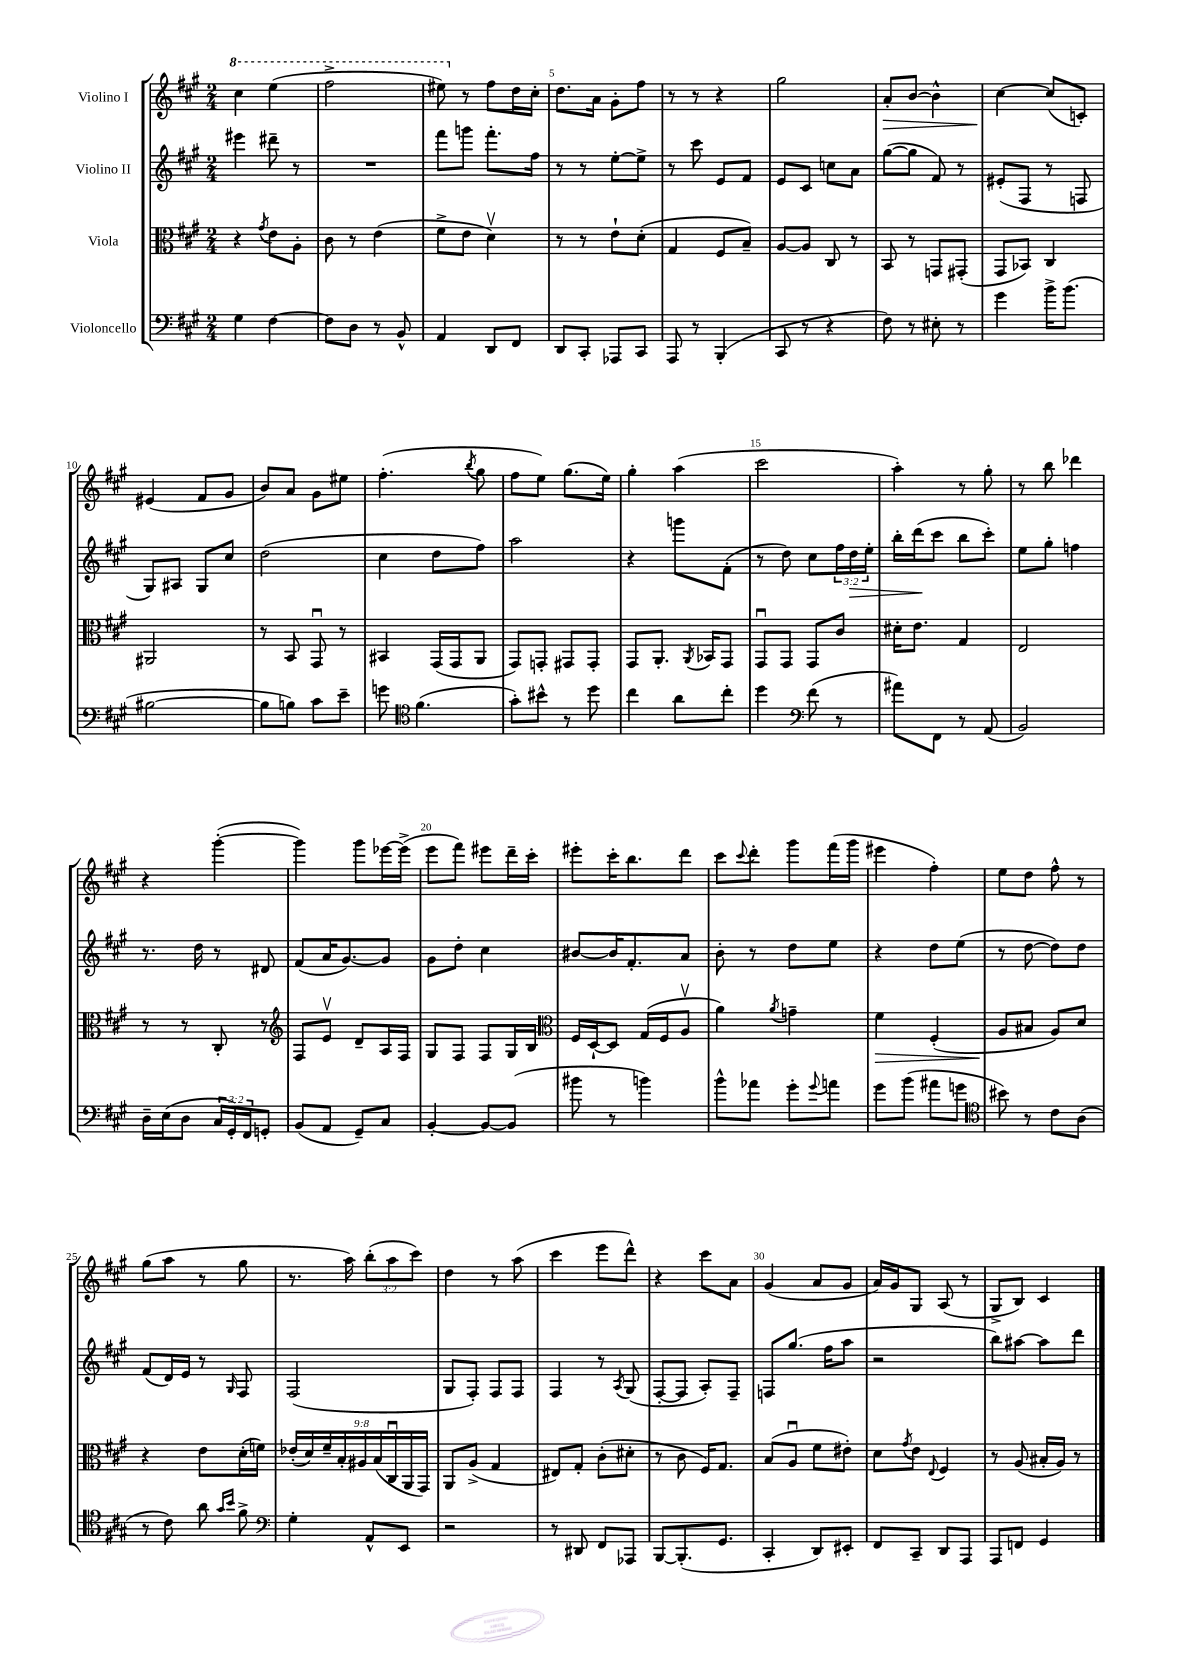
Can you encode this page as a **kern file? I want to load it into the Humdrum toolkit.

**kern	**kern	**kern	**kern
*staff4	*staff3	*staff2	*staff1
*clefF4	*clefC3	*clefG2	*clefG2
*k[f#c#g#]	*k[f#c#g#]	*k[f#c#g#]	*k[f#c#g#]
*M2/4	*M2/4	*M2/4	*M2/4
4G#	4r	4eee#	4ccc#
.	8qg#	.	.
[4F#	8e	8ddd#~	(4eee
.	8A'	8r	.
=	=	=	=
8F#]	8c#	2r	2fff#^
8D	8r	.	.
8r	(4e	.	.
8BB^^	.	.	.
=	=	=	=
4AA	8f#^	8fff#	8eee#)
.	8e	8ggg	8r
8DD	4dv)	8.fff#'	8ff#
8FF#	.	.	16dd
.	.	16ff#	16cc#'
=	=	=	=
8DD	8r	8r	8.dd
8CC#'	8r	8r	.
.	.	.	16a
8AAA-	8e`	[8ee'	8g#'
8CC#	(8d'	8ee^]	8ff#
=	=	=	=
8AAA	4G#	8r	8r
8r	.	8ccc#	8r
(4BBB'	8F#	8e	4r
.	8B~)	8f#	.
=	=	=	=
8CC#	[8A	8e	2gg#
8r	8A]	8c#	.
4r	8C#	8cc	.
.	8r	8a	.
=	=	=	=
8F#)	8BB	([8gg#	8a'
8r	8r	8gg#]	[8b
8E#'	8GG	8f#)	4b^^]
8r	(8GG#'	8r	.
=	=	=	=
4g#	8GG#	(8e#'	[4cc#
.	8BB-)	8F#	.
16b^	4C#	8r	(8cc#]
(8.b	.	.	.
.	.	8F	8c')
=	=	=	=
[2B#	2AA#	8G#)	(4e#
.	.	8A#	.
.	.	8G#	8f#
.	.	8cc#	8g#
=	=	=	=
8B#]	8r	(2dd	8b)
8B)	8BB	.	8a
8c#	8GG#u	.	8g#
8e~	8r	.	8ee#
=	=	=	=
8g	4BB#	4cc#	(4.ff#'
*clefC4	*	*	*
(4.f#	.	.	.
.	(16GG#	8dd	.
.	16GG#	.	.
.	.	.	8qbb
.	8AA	8ff#)	8gg#
=	=	=	=
8g#')	8GG#)	2aa	8ff#
8b#^^	8GG'	.	8ee)
8r	8GG#	.	(8.gg#
8dd	8GG#'	.	.
.	.	.	16ee)
=	=	=	=
4cc#	8GG#	4r	4gg#'
.	8.AA'	.	.
8a	.	8ggg	(4aa
.	8qAA	.	.
.	16BB-	.	.
8cc#'	8GG#	(8f#'	.
=	=	=	=
4dd	8GG#u	8r	2ccc#
.	8GG#	8dd)	.
*clefF4	*	*	*
(8f#	8GG#	8cc#	.
8r	8c#	24ff#	.
.	.	24dd	.
.	.	24ee'	.
=	=	=	=
8a#)	16d#'	16bb'	4aa')
.	8.e	(16ddd	.
8FF#	.	8ccc#	.
8r	4G#	8bb	8r
(8AA	.	8ccc#')	8gg#'
=	=	=	=
2BB)	2E	8ee	8r
.	.	8gg#'	8bb
.	.	4ff	4ddd-
=	=	=	=
16D~	8r	8.r	4r
(16E	.	.	.
8D	8r	.	.
.	.	16dd	.
24C#	8C#'	8r	([4ggg#'
24GG#')	.	.	.
24FF#	.	.	.
8GG'	8r	8d#	.
=	=	=	=
*	*clefG2	*	*
(8BB	8F#	(8f#	4ggg#])
8AA	8ev	16a	.
.	.	[8.g#)	.
8GG#~)	8d~	.	8ggg#
8C#	16A	8g#]	[16eee-
.	16F#	.	(16eee-^]
=	=	=	=
[4BB'	8G#	8g#	8eee
.	8F#	8dd'	8fff#)
8BB_	8F#	4cc#	8eee#
(8BB]	16G#	.	16ddd~
.	16B	.	16ccc#'
=	=	=	=
*	*clefC3	*	*
8b#	16F#	[8b#	8eee#'
.	[16D`	.	.
8r	8D]	16b#]	16ccc#'
.	.	8.f#'	8.bb
4b)	(16G#	.	.
.	16F#	.	.
.	8Av	8a	8ddd
=	=	=	=
8b^^	4a)	8b'	8ccc#
.	.	.	8qqccc#
8a-	.	8r	8ddd'
.	8qa	.	.
8g#'	4g~	8dd	8ggg#
8qqg#	.	.	.
8a	.	8ee	(16fff#
.	.	.	16ggg#
=	=	=	=
8g#	4f#	4r	4eee#
(8b	.	.	.
8a#	(4F#'	8dd	4ff#')
8g	.	(8ee	.
=	=	=	=
*clefC4	*	*	*
8b#)	8A	8r	8ee
8r	8B#	[8dd	8dd
8c#	8A)	8dd])	8ff#^^
(8A	8d	8dd	8r
=	=	=	=
8r	4r	(8f#	(8gg#
8c#)	.	16d)	8aa
.	.	16e	.
8a	8e	8r	8r
16qqg#	.	.	.
16qqb	.	16qqG#	.
8f#^	(16d'	8F#	8gg#
.	16f)	.	.
=	=	=	=
*clefF4	*	*	*
4G#'	(18e-'	(2F#	8.r
.	18d)	.	.
.	18f#~	.	.
.	18B'	.	.
.	.	.	16aa)
.	18A#	.	.
8AA^^	.	.	(12bb'
.	(18B	.	.
.	18C#u	.	12aa
8EE	.	.	.
.	18AA	.	.
.	.	.	12ccc#)
.	18GG#)	.	.
=	=	=	=
2r	8AA	8G#	4dd
.	(8A^	8F#')	.
.	4G#	8F#	8r
.	.	8F#	(8aa
=	=	=	=
8r	8E#)	4F#	4ccc#
8DD#	8G#'	.	.
8FF#	(8c#'	8r	8eee
.	.	8qA	.
8AAA-	8d#'	(8G#	8ddd^^)
=	=	=	=
[8BBB	8r	[8F#'	4r
(8.BBB']	8c#	8F#]	.
.	16F#)	8A')	8ccc#
8.GG#	8.G#	.	.
.	.	8F#~	8a
=	=	=	=
4CC#'	(8B	8F	(4g#
.	8Au	(8.gg#	.
8DD)	8f#	.	8a
.	.	16ff#	.
8EE#'	8e#')	8aa	8g#
=	=	=	=
8FF#	8d	2r	16a)
.	.	.	16g#
.	8qg#	.	.
8CC#~	8e	.	8G#
.	8qqE	.	.
8DD	4F#	.	(8A
8AAA	.	.	8r
=	=	=	=
8AAA	8r	8bb)	8G#^
8FF	(8A	[8aa#	8B)
4GG#	16B#'	8aa#]	4c#
.	16A)	.	.
.	8r	8ddd	.
==	==	==	==
*-	*-	*-	*-
